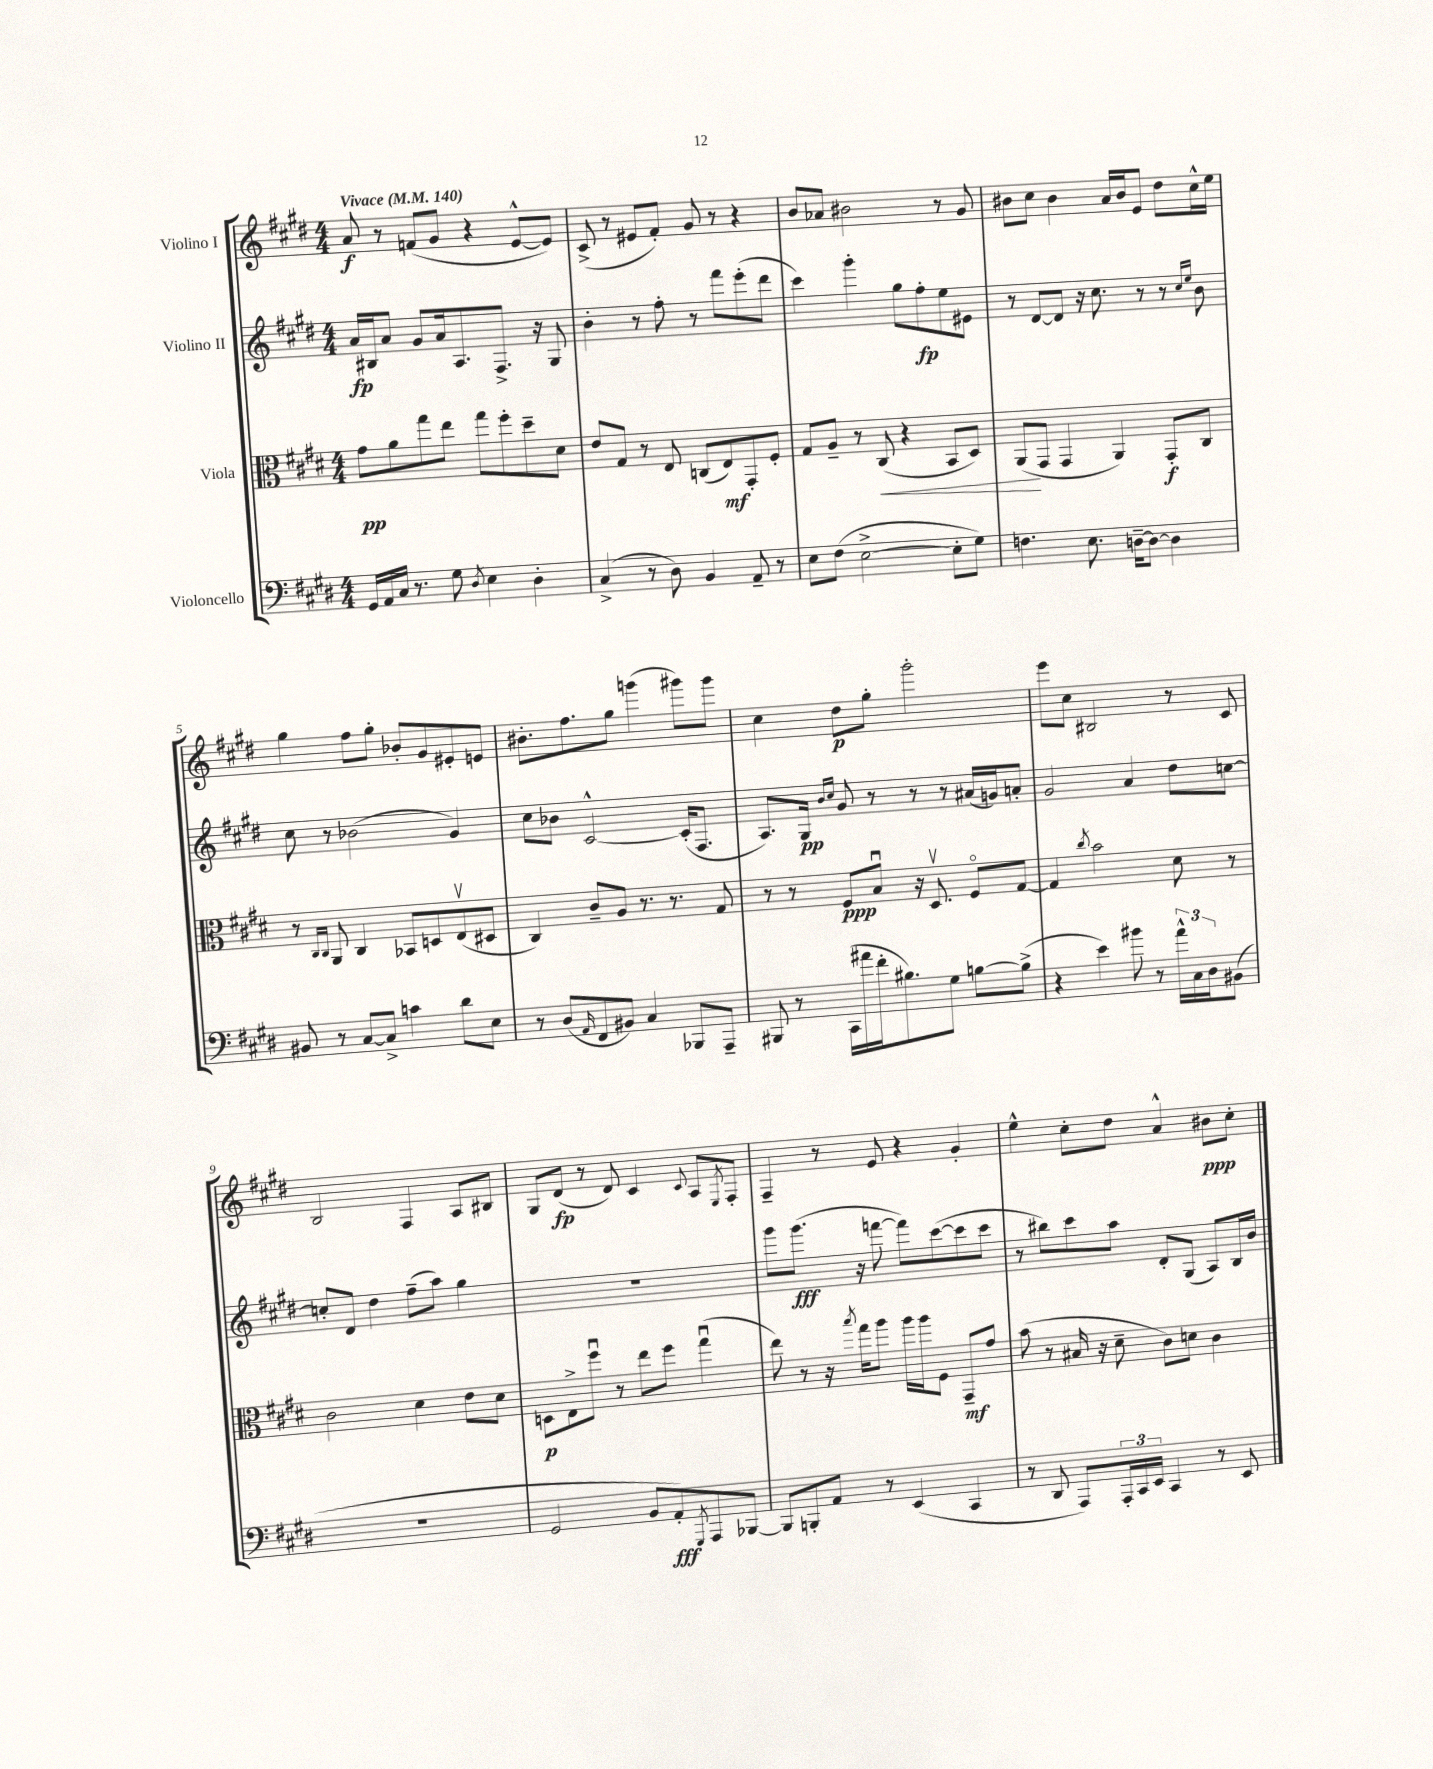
<<
\new StaffGroup <<
\new Staff = "s0" \with { instrumentName = "Violino I" } {
    \clef treble \key e \major \numericTimeSignature \time 4/4 \tempo "Vivace" 4 = 140
    a'8\f r8 f'8( gis'8 r4 e'8~-^ e'8) |
    cis'8->( r8 eis'8 fis'8-.) gis'8 r8 r4 |
    b'8 aes'8 bis'2 r8 gis'8 |
    bis'8 cis''8 bis'4 a'16 bis'16 e'8 dis''8 cis''16-^ e''16 |
    gis''4 fis''8 gis''8-. bes'8-. gis'8 eis'8-. e'8 |
    bis'8.-. fis''8. gis''8 g'''4( gis'''8) gis'''8 |
    cis''4 dis''8\p gis''8-. gis'''2-. |
    e'''8 cis''8 bis2 r8 cis'8 |
    b2 fis4 a8 bis8 |
    gis8 dis'8\fp( r8 dis'8) cis'4 \appoggiatura { cis'8 } a8 \acciaccatura { e8 } fis8-. |
    fis4-- r8 e'8 r4 gis'4-. |
    e''4-^ cis''8-. dis''8 a'4-^ bis'8\ppp cis''8-. \bar "|." |
}
\new Staff = "s1" \with { instrumentName = "Violino II" } {
    \clef treble \key e \major \numericTimeSignature \time 4/4
    a'16\fp bis16 a'8 gis'8 a'16 a8. fis8.-> r16 gis8 |
    b'4-. r8 fis''8-. r8 fis'''8 e'''8-.( dis'''8 |
    cis'''4) gis'''4-. gis''8 fis''8-.\fp e''8 eis'8 |
    r8 dis'8~ dis'8 r16 cis''8. r8 r8 \grace { cis''16 e''16 } b'8 |
    cis''8 r8 bes'2( gis'4) |
    cis''8 bes'8 cis'2~-^ cis'16-.( fis8. |
    a8.) gis16\pp \grace { b'16 cis''16 } gis'8 r8 r8 r8 ais'16( g'16) a'8-. |
    gis'2 a'4 dis''8 c''8~ |
    c''8-. dis'8 dis''4 fis''8--( a''8) gis''4 |
    R1 |
    gis'''8 gis'''8.\fff( r16 f'''8~ f'''8) cis'''8~( cis'''8 cis'''8 |
    r8 bis''8) cis'''8 a''8 dis'8-. gis8( a8) b16 b'16 \bar "|." |
}
\new Staff = "s2" \with { instrumentName = "Viola" } {
    \clef alto \key e \major \numericTimeSignature \time 4/4
    gis'8\pp a'8 gis''8 e''8 gis''8 fis''8-. dis''8-- dis'8 |
    e'8 gis8 r8 e8 c8( e8\mf) gis,8-. fis8-. |
    gis8 a8-- r8 cis8\<( r4 b,8 dis8) |
    a,8\!( gis,8 gis,4 a,4) gis,8-.\f cis8 |
    r8 \grace { cis16 cis16 } a,8 cis4 bes,8 d8 e8\upbow( dis8 |
    cis4) cis'8-- a8 r8. r8. gis8 |
    r8 r8 fis8\ppp b8\downbow r16 dis8.\upbow fis8\flageolet gis8~ |
    gis4 \acciaccatura { cis''8 } b'2 dis'8 r8 |
    cis'2 dis'4 e'8 dis'8 |
    d8\p e8-> fis''8\downbow r8 e''8 fis''8 gis''4\downbow( |
    e''8) r8 r16 \acciaccatura { b''8 } gis''16 a''8 a''16 a''16 fis8 gis,8--\mf gis'8 |
    b'8( r8 bis16 r16 dis'8-- cis'8) d'8 cis'4 \bar "|." |
}
\new Staff = "s3" \with { instrumentName = "Violoncello" } {
    \clef bass \key e \major \numericTimeSignature \time 4/4
    gis,16 a,16 cis16 r8. gis8 \acciaccatura { dis8 } e4 dis4-. |
    cis4->( r8 dis8) b,4 a,8-- r8 |
    e8 fis8( e2~-> e8-. gis8) |
    f4. e8. d16~-- d8~ d4 |
    bis,8 r8 cis8~ cis8-> c'4 dis'8 e8 |
    r8 dis8( \grace { a,16 } fis,8 bis,8) cis4 bes,,8 a,,8-- |
    bis,,8 r8 cis,16( ais'16 fis'16-. bis8.) gis8 b8~ b8->( |
    r4 e'4) bis'8 r8 \tuplet 3/2 { a'16-^ cis16 dis16 } bis,8( |
    R1 |
    gis,2 b,8 a,8-.\fff) \acciaccatura { gis,,8 } a,,8 bes,,8~ |
    bes,,8 b,,8-. a,8 r8 e,4( cis,4 |
    r8 dis,8 a,,8) \tuplet 3/2 { a,,16-. cis,16 e,16 } cis,4 r8 e,8 \bar "|." |
}
>>
>>
